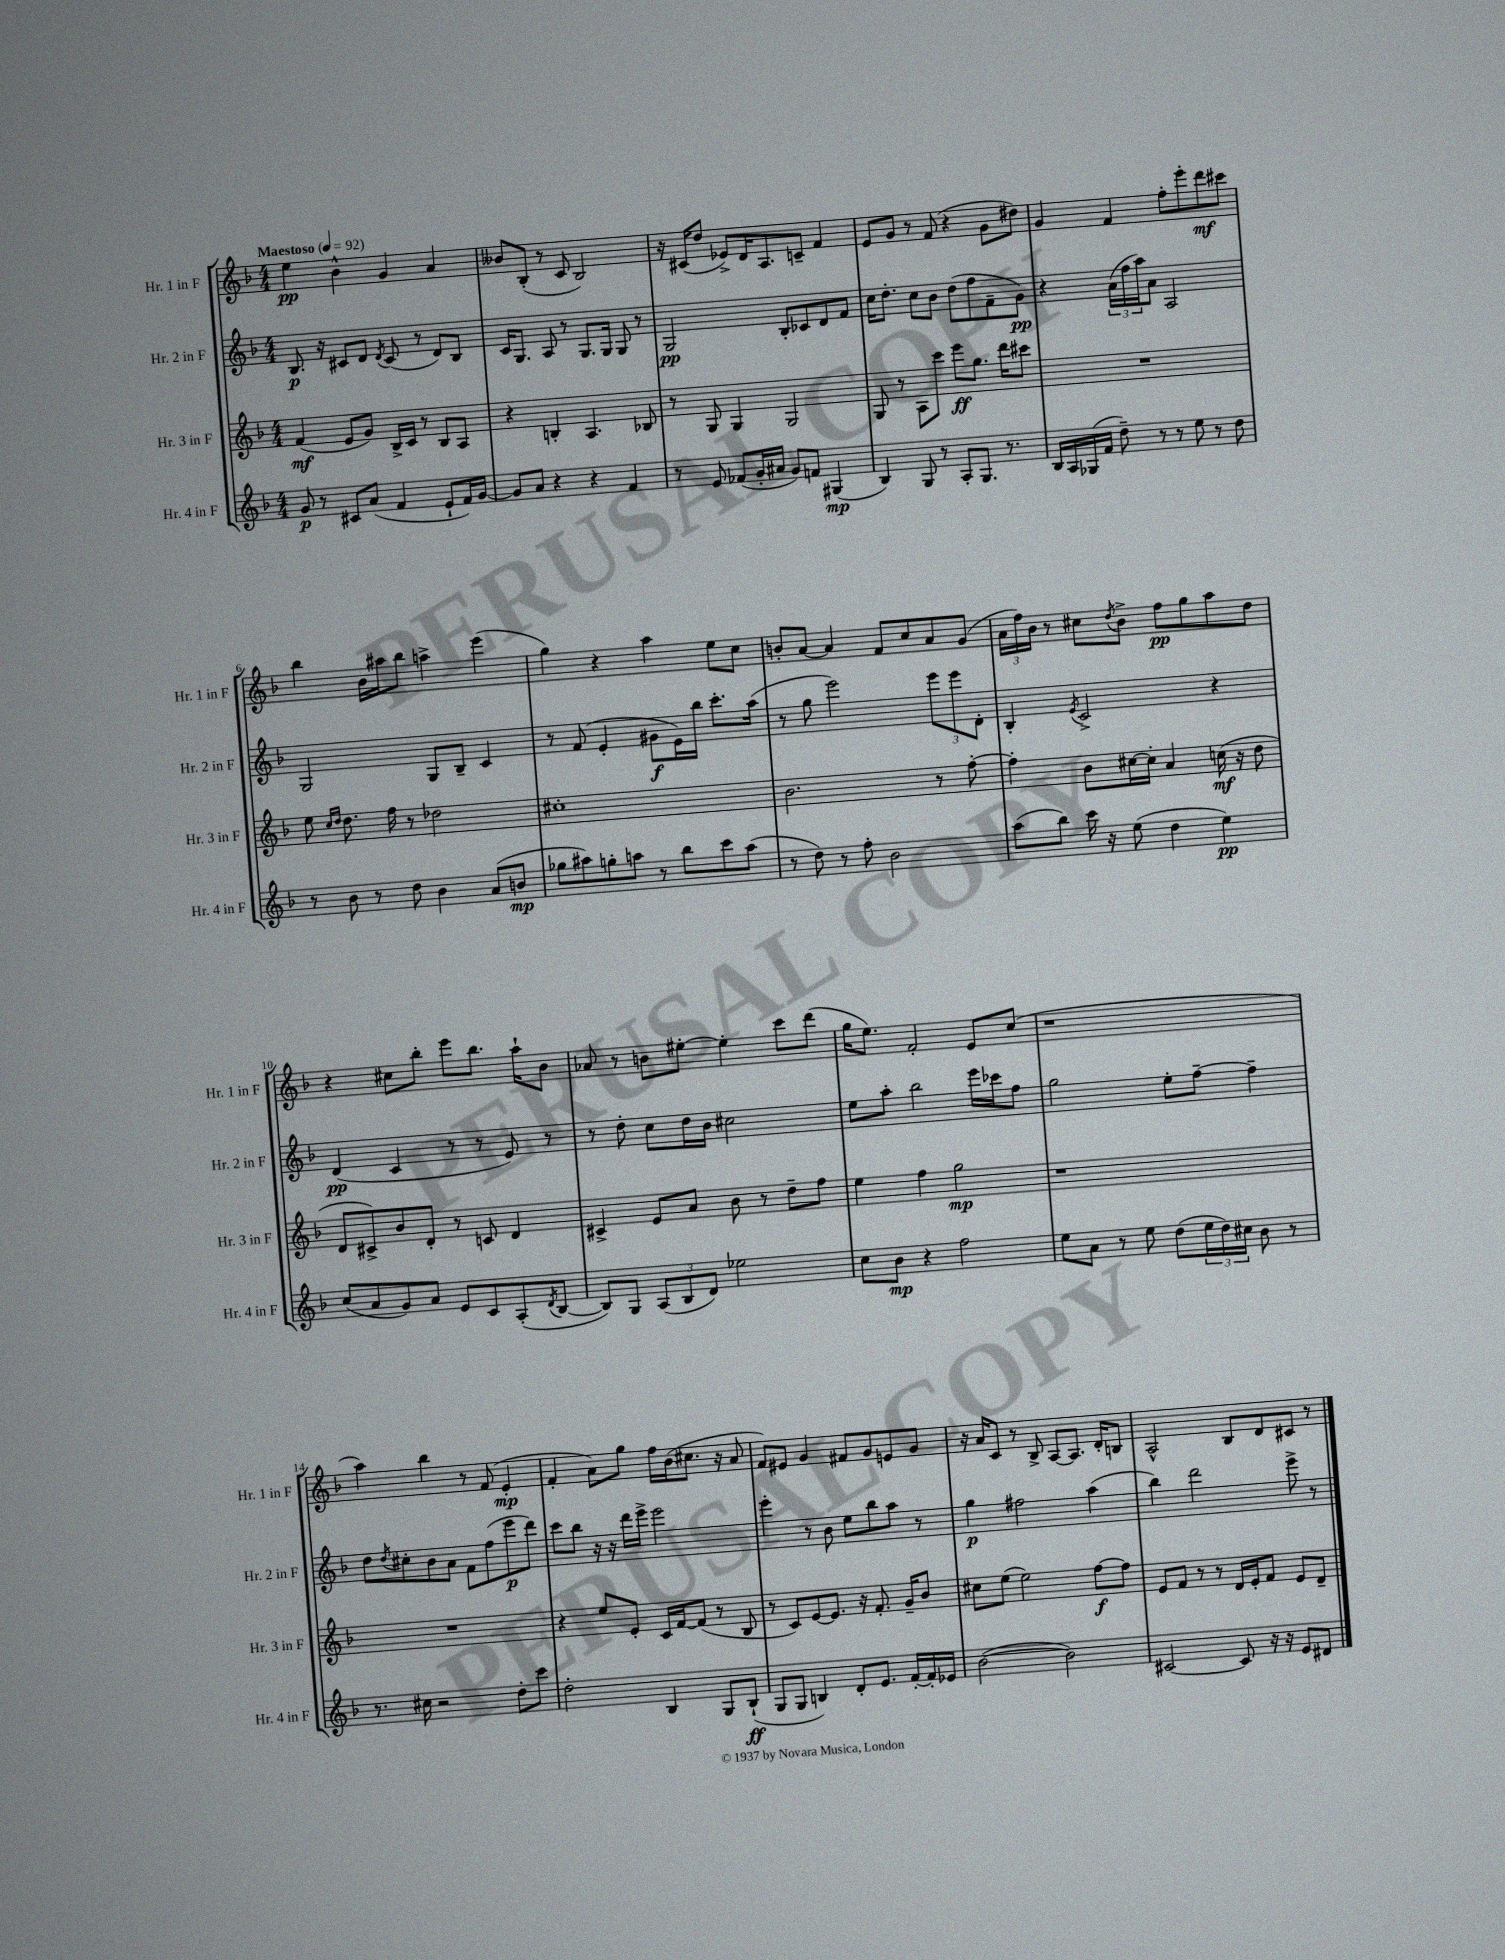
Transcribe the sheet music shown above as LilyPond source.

<<
\new StaffGroup <<
\new Staff = "s0" \with { instrumentName = "Hr. 1 in F" shortInstrumentName = "Hr. 1 in F" } {
    \clef treble \key f \major \numericTimeSignature \time 4/4 \tempo "Maestoso" 4 = 92
    e''4\pp bes'4-^ g'4 a'4 |
    beses'8 bes8-.( r8 c'8 bes2) |
    r16 cis'16( d''8 ees'8->) d'16 a8. c'8-- f'4 |
    e'8 g'8 r8 f'8( r4 g'8 dis''8) |
    g'4 f'4 f''8-. e'''8-. d'''8\mf cis'''8 |
    bes''4 bes'16 ais''16 bes''8 a''4-> e'''4( |
    g''4) r4 a''4 e''8 c''8 |
    b'8-. a'8~ a'4 f'8 c''8 a'8 g'8( |
    \tuplet 3/2 { a'16 f''16) bes'16 } r8 cis''8 \acciaccatura { d''8 } bes'8-> f''8\pp g''8 a''8 d''8 |
    r4 cis''8 bes''8-. e'''8 bes''8. a''16-! bes'8 |
    aes'8 r8 b'8 eis''8~-. eis''4-. c'''8 d'''8( |
    g''16 e''8.) f'2-. e'8 c''8( |
    r1 |
    a''4) bes''4 r8 f'8( e'4-.\mp |
    f'4-. a'8) g''8 f''16 bes'16( cis''8. r16 a'8 |
    f'8) eis'8 g'4 fis'8 g'8 e'8 g'8 |
    r16 a'16 c'8 r8 bes8-> a8~ a8. d'16-. b8 |
    a2-^ bes8 d'8 cis'8 r8 \bar "|." |
}
\new Staff = "s1" \with { instrumentName = "Hr. 2 in F" shortInstrumentName = "Hr. 2 in F" } {
    \clef treble \key f \major \numericTimeSignature \time 4/4
    bes8.\p r16 cis'8 d'8 \acciaccatura { d'8 } cis'8( r8 d'8) bes8 |
    c'16 g8. a8 r8 g8. g16 g8 r8 |
    g2\pp bes8-. ces'8 d'8 f'8 |
    c''16 d''8.-. c''8 bes'8 d''8( f''8 f'8-- g'8\pp) |
    r4 \tuplet 3/2 { a'16( f''16 a''16) } a'8 a2 |
    g2 g8 bes8-- c'4 |
    r8 f'8( e'4-. gis'8\f e'16) bes''16 c'''8.-. a''16( |
    r8 g''8 e'''2) \tuplet 3/2 { e'''8 e'''8 d'8-. } |
    bes4-. \acciaccatura { e'8 } c'2-> r4 |
    d'4\pp( c'4 r8 r8 e'8) r8 |
    r8 d''8-. c''8 d''16 bes'16 cis''2 |
    e''8 a''8-. bes''2 e'''16 ces'''16 f''8 |
    g''2 e''8-. f''8~-- f''4-- |
    d''8 \acciaccatura { d''8 } cis''8-. bes'8 a'8 f'8 f''8( e'''8\p d'''8) |
    c'''8 bes''8 r16 r16 d'''16 e'''16-> e'''2 |
    e'''4-. r8 bes'8 e''8 bes''8 a''8 r8 |
    g''4\p fis''2 a''4( |
    bes''4) d'''2 e'''8-> r8 \bar "|." |
}
\new Staff = "s2" \with { instrumentName = "Hr. 3 in F" shortInstrumentName = "Hr. 3 in F" } {
    \clef treble \key f \major \numericTimeSignature \time 4/4
    f'4\mf( e'8 g'8) bes16-> c'16 r8 bes8 a8 |
    r4 b4-. a4. bes8 |
    r8 g8 g4 g2 |
    g8 r8 a8 c'''8 e'''8\ff g''8. d'''16 cis'''8 |
    R1 |
    e''8 \grace { c''16 d''16 } d''8. f''16 r8 des''2 |
    cis''1-. |
    bes'2. r8 f''8~-. |
    f''4-. bes'8 cis''16~ cis''16-. a'4 c''16\mf( r16 d''8 |
    d'8 cis'8->) bes'8 d'8-. r8 c'8 d'4 |
    cis'4-> e'8 a'8 bes'8 r8 d''8-- f''8 |
    e''4 f''4 g''2\mp |
    r1 |
    R1 |
    r4 e''8 e'8-. c'16 f'16~ f'8( r8 bes8 |
    r8 c'8) e'8~ e'8. r16 f'8.-. g'16-- bes'8 |
    cis''8 e''8( e''2) f''8~\f f''8 |
    e'8 f'8 r8 r8 d'16 e'16-. f'8 e'8 d'8-- \bar "|." |
}
\new Staff = "s3" \with { instrumentName = "Hr. 4 in F" shortInstrumentName = "Hr. 4 in F" } {
    \clef treble \key f \major \numericTimeSignature \time 4/4
    g'8\p r8 cis'8 a'8( f'4 e'8-! f'16) g'16~ |
    g'8 a'8 r4 r4 f'4 |
    r8 e'8 fes'8( g'16-. ais'16 g'8) f'8 gis4\mp( |
    bes4) g8 r8 a8-. g8. r8. |
    bes16 a16 ges16( f'16 d''8--) r8 r8 e''8 r8 d''8 |
    r8 bes'8 r8 d''8 bes'4 a'8( b'8\mp |
    ges''8 ais''8) g''8-. a''8 r8 bes''8 c'''8 a''8( |
    r8 d''8) r8 f''8-. bes'2 |
    a''8( bes''8) c'''16 r16 e''8( d''4 e''4\pp) |
    c''8( a'8 g'8) a'8 e'8 c'8 a8-.( \acciaccatura { d'8 } bes8~ |
    bes8) g8 \tuplet 3/2 { a8( bes8 d'8) } ees''2 |
    c''8 bes'8\mp r4 f''2 |
    e''8 a'8 r8 e''8 d''8( \tuplet 3/2 { e''16 d''16) cis''16 } bes'8 r8 |
    r8. cis''16 r2 d''8-. c'''8 |
    d''2-. bes4 g8 bes8-!\ff( |
    g8 g8 b4) d'8-. e'8. f'16~-. f'16-. ees'16 |
    bes'2~( bes'2) |
    cis'2~ cis'8 r16 r16 e'8 dis'8 \bar "|." |
}
>>
>>
